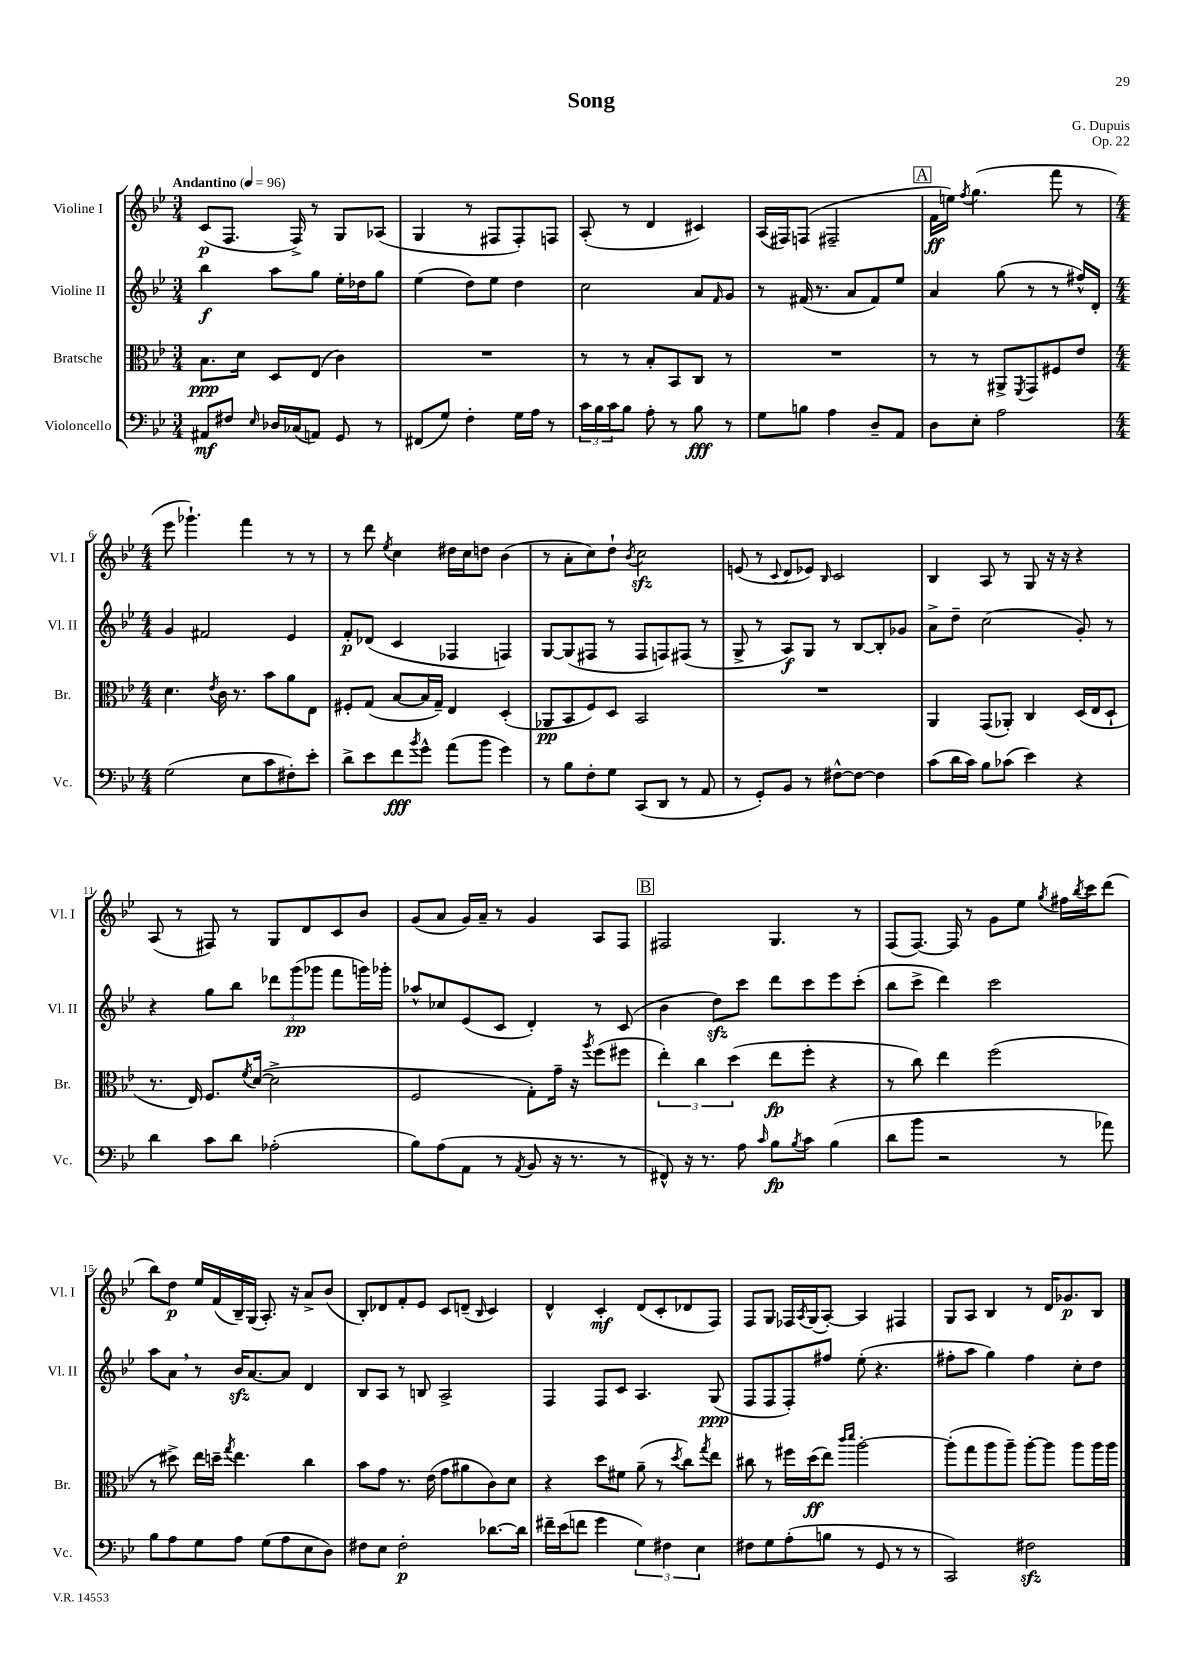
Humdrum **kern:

**kern	**kern	**kern	**kern
*staff4	*staff3	*staff2	*staff1
*clefF4	*clefC3	*clefG2	*clefG2
*k[b-e-]	*k[b-e-]	*k[b-e-]	*k[b-e-]
*M3/4	*M3/4	*M3/4	*M3/4
*MM96	*MM96	*MM96	*MM96
8AA#	8.B-	4bb-	(8c
8F#	.	.	8.F
.	16d	.	.
16qqE-	.	.	.
16D-	8D	8aa	.
(16C-	.	.	16F^)
8AA)	(8E-	8gg	8r
8GG	4c)	16ee-'	8G
.	.	16dd-	.
8r	.	8gg	(8A-
=	=	=	=
(8FF#	2.r	(4ee-	4G
8G)	.	.	.
4F'	.	8dd)	8r
.	.	8ee-	8F#
16G	.	4dd	8F#')
16A	.	.	.
8r	.	.	8F
=	=	=	=
24c	8r	2cc	(8A'
24B-	.	.	.
24c	.	.	.
8B-	8r	.	8r
8A'	8B-'	.	4d
8r	8BB-	.	.
8B-	8C	8a	4c#)
.	.	16qqf	.
8r	8r	8g	.
=	=	=	=
8G	2.r	8r	(16A
.	.	.	16F#)
8B	.	(16f#	(8F
.	.	8.r	.
4A	.	.	2F#~
.	.	8a	.
8D~	.	8f#)	.
8AA	.	8ee-	.
=	=	=	=
8D	8r	4a	16f
.	.	.	16ee)
.	.	.	8qff
8E-'	8r	.	(4.gg
2A	8AA#^	(8gg	.
.	8qFF	.	.
.	8GG	8r	.
.	8F#	8r	8fff
.	8e-	16ff#^^)	8r
.	.	16d'	.
=	=	=	=
*M4/4	*M4/4	*M4/4	*M4/4
(2G	4.d	4g	8eee-
.	.	.	4.ggg-`)
.	.	2f#	.
.	8qe-	.	.
.	16c	.	.
.	8.r	.	.
8E-	.	.	4fff
8c	8b-	.	.
8F#')	8a	4e-	8r
8e-'	8E-	.	8r
=	=	=	=
8d^	8F#'	8f'	8r
8e-	(8G	(8d-	8ddd
.	.	.	8qee-
8f	[8B-	4c	4cc
8qb-	.	.	.
8g^^	16B-]	.	.
.	16G~)	.	.
(8a	4E-	4F-	16dd#
.	.	.	16cc
8b-	.	.	8dd
4g)	(4D'	4F)	(4b-
=	=	=	=
8r	8AA-	[8G	8r
8B-	8BB-	(8G]	8a'
8F'	8F)	8F#	8cc)
8G	8D	8r	8dd`
.	.	.	8qb-
(8CC	2BB-	8F#	2cc
8DD	.	8F)	.
8r	.	(8F#	.
8AA	.	8r	.
=	=	=	=
8r	1r	8G^	(8e
8GG')	.	8r	8r
.	.	.	8qqc
8BB-	.	8A)	8d
8r	.	8G	8e-)
.	.	.	16qqB-
[8F#^^	.	8r	2c
8F#_	.	[8B-	.
4F#]	.	8B-']	.
.	.	8g-	.
=	=	=	=
(8c	4AA	8a^	4B-
16d	.	8dd~	.
16c)	.	.	.
8B-	(8GG	(2cc	8A
(8c-	8AA-')	.	8r
4e-)	4C	.	8G
.	.	.	16r
.	.	.	16r
4r	(16D	8g')	4r
.	16E-	.	.
.	8D`	8r	.
=	=	=	=
4d	8.r	4r	(8A
.	.	.	8r
.	16E-)	.	.
8c	8.F	8gg	8F#)
8d	.	8bb-	8r
.	8qf	.	.
.	([16d	.	.
(2A-'	2d^]	12ddd-	8G
.	.	(12ggg	.
.	.	.	8d
.	.	12ggg-	.
.	.	8fff	8c
.	.	16ggg)	8b-
.	.	16ggg-'	.
=	=	=	=
8B-)	2F	8aa-^^	(8g
(8A	.	8cc-	8a
8AA	.	(8e-	16g)
.	.	.	16a~
8r	.	8c	8r
8qAA	.	.	.
8BB-	8G')	4d')	4g
16r	16g~	.	.
8.r	16r	.	.
.	8qaa	.	.
.	(8ff	8r	8A
8r	8ff#	(8c	8F
=	=	=	=
8FF#^^)	6ee-')	4b-	2F#
16r	.	.	.
.	6cc	.	.
8.r	.	.	.
.	.	8dd)	.
.	(6dd	.	.
8A	.	8ccc	.
16qqc	.	.	.
8B-	8ee-	8ddd	4.G
8qB-	.	.	.
8c	8ff'	8ccc	.
(4B-	4r	8eee-	.
.	.	(8ccc'	8r
=	=	=	=
8d	8r	8bb-	(8F
8b-	8cc)	8ccc^	[8.F)
2r	4ee-	4ddd)	.
.	.	.	16F]
.	.	.	8r
.	(2ff	2ccc	8g
.	.	.	8ee-
.	.	.	8qgg
8r	.	.	16ff#
.	.	.	8qbb-
.	.	.	16ccc
8a-)	.	.	(8ddd
=	=	=	=
8B-	8r	8aa	8bb-)
8A	8dd#^)	8a	8dd
8G	16ee-	8r	16ee-
.	16dd~	.	(16f
.	8qgg	.	.
8A	4.ee-	16b-	16B-~)
.	.	[8.a	(16G
(8G	.	.	8.A')
8A	.	8a]	.
.	.	.	16r
8E-	4cc	4d	8a^
8D)	.	.	(8b-
=	=	=	=
8F#	8b-	8B-	8B-')
8E-	8g	8A	8d-
2F#'	8.r	8r	8f'
.	.	8B	8e-
.	(16e-	.	.
.	8g	2A^	8c
.	8a#	.	(8d~
.	.	.	16qqB-
[8.d-	8c)	.	4c)
.	8d	.	.
16d-]	.	.	.
=	=	=	=
16f#~	4r	4F	4d^^
(16e-	.	.	.
8f	.	.	.
4g	8dd	8F	4c'
.	8f#	8c	.
6G)	(8a~	4.A	(8d
.	8r	.	8c'
6F#	.	.	.
.	8qdd	.	.
.	8cc)	.	8d-
6E-	.	.	.
.	8qgg	.	.
.	8ee-	(8G	8F)
=	=	=	=
8F#	8cc#	8F	8F
8G	8r	8F	8G
(8A'	16ff#	8F')	16F-
.	.	.	8qA
.	(16dd	.	(16G
8B	8ee-)	8ff#	[8A')
.	16qqccc	.	.
.	16qqddd	.	.
8r	[2aa'	(8ee-'	4A]
8GG	.	4.r	.
8r	.	.	4F#
8r	.	.	.
=	=	=	=
2CC)	(8aa']	8ff#'	8G
.	8gg	8aa	8A
.	8aa	4gg)	4B-
.	8aa~)	.	.
2F#	[8aa'	4ff#	8r
.	8aa]	.	16d
.	.	.	8.g-
.	8aa	8cc'	.
.	16aa	8dd	8B-
.	16aa	.	.
==	==	==	==
*-	*-	*-	*-
